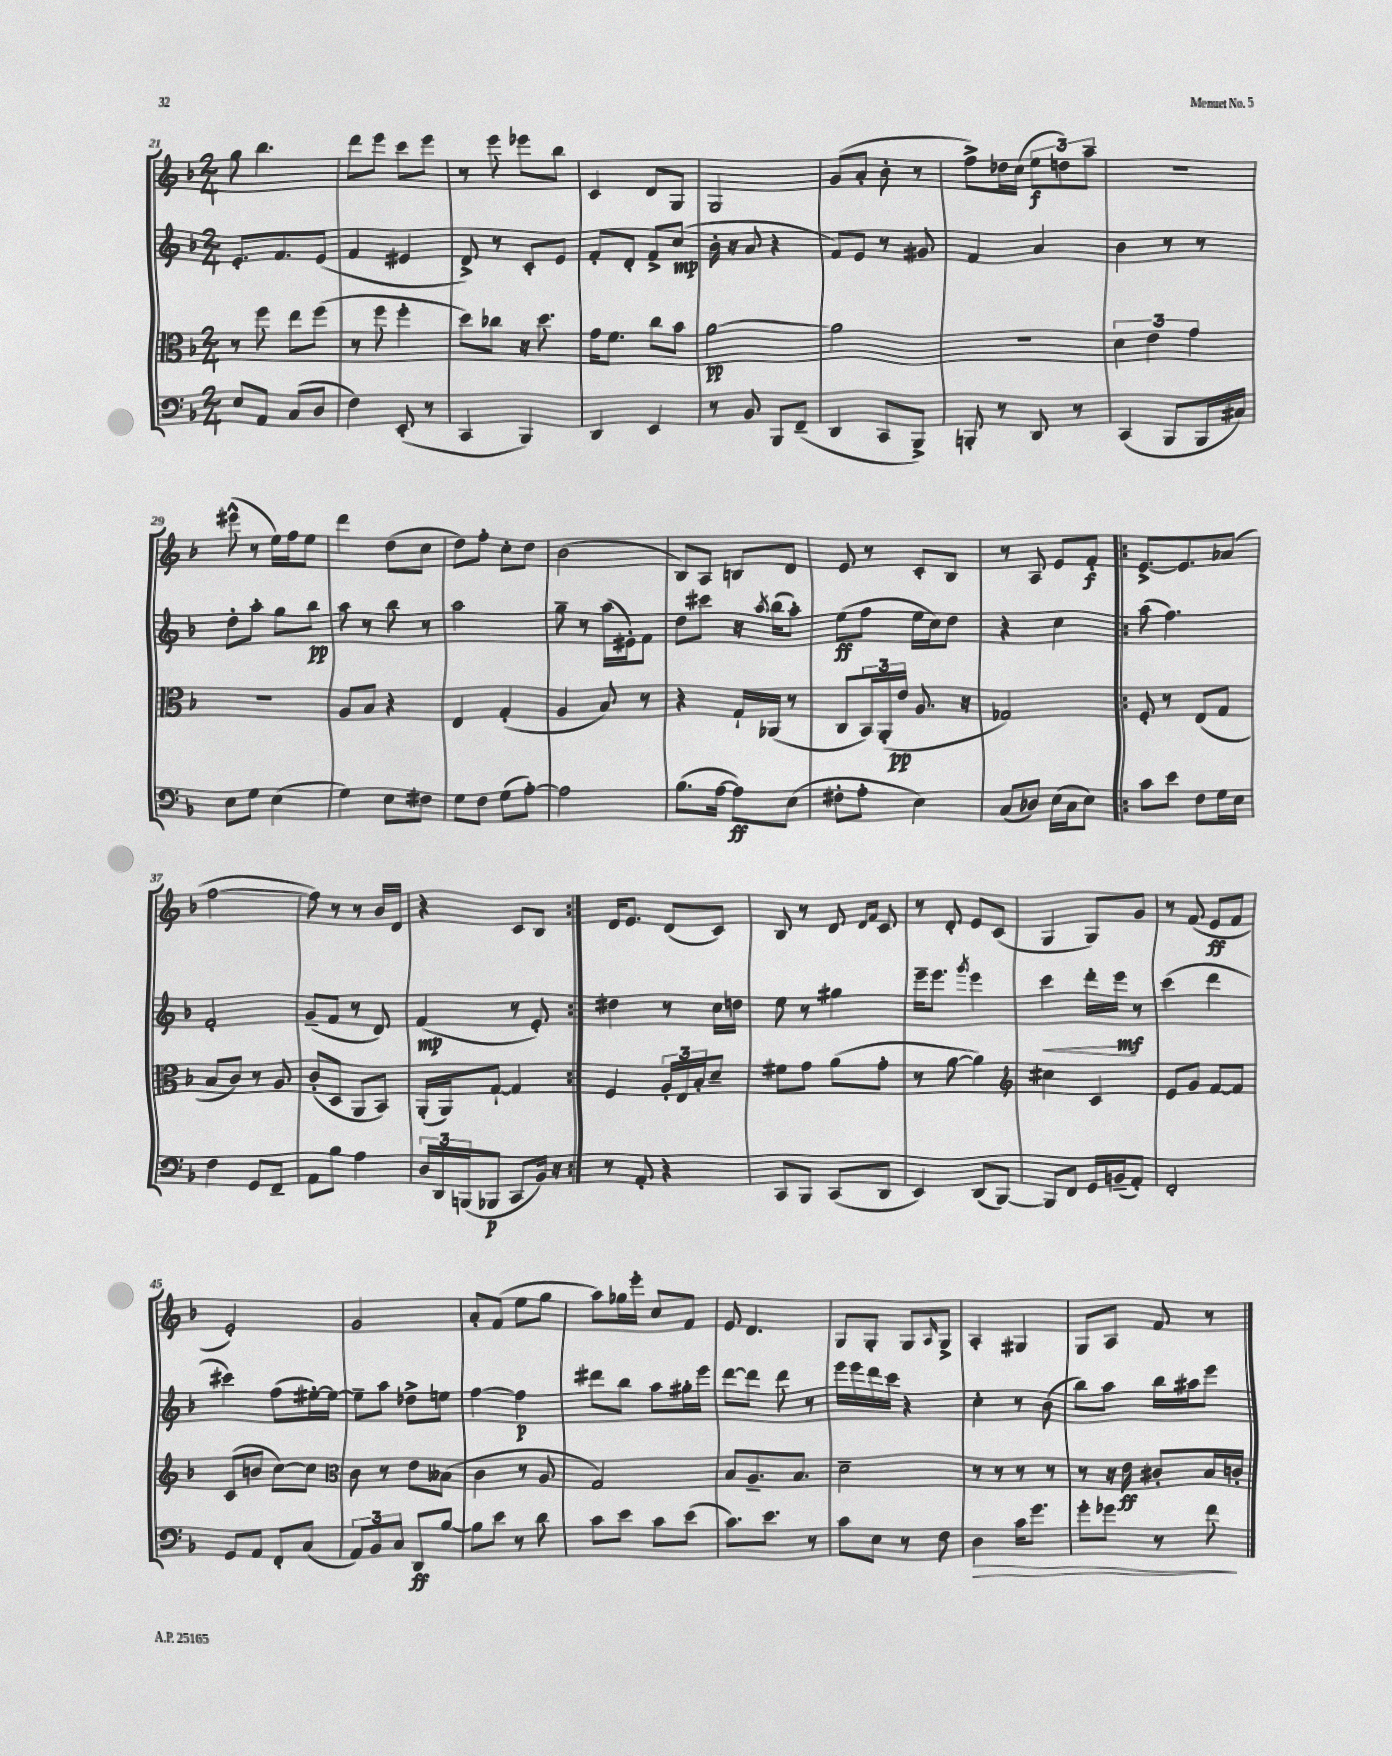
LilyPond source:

<<
\new StaffGroup <<
\new Staff = "s0" {
    \clef treble \key f \major \numericTimeSignature \time 2/4
    g''8 bes''4. |
    d'''8 e'''8 c'''8 e'''8 |
    r8 e'''8 ees'''8 bes''8 |
    c'4 d'8 g8 |
    g2 |
    g'8( a'8-. bes'8-. r8 |
    f''8->) des''16 c''16( \tuplet 3/2 { e''8\f d''8) a''8-- } |
    R2 |
    eis'''8-^( r8 e''16) f''16 e''8 |
    d'''4 d''8( c''8 |
    d''8) f''8-. c''8-. d''8 |
    bes'2( |
    bes8) a8 b8 d'8 |
    e'8 r8 c'8-. bes8 |
    r8 a8 e'8 f'8-.\f |
    \repeat volta 2 { e'8.~-> e'8. aes'8( |
    f''2~ |
    f''8) r8 r8 bes'16 d'16 |
    r4 c'8 bes8 | }
    d'16 e'8. d'8( c'8) |
    bes8 r8 d'8 \grace { d'16 f'16 } c'8 |
    r8 d'8-. e'8 c'8( |
    g4 g8) g'8 |
    r8 f'8( e'8\ff f'8 |
    e'2-.) |
    g'2 |
    a'8-. f'8( e''8 g''8 |
    a''8) ges''16 e'''16-. c''8 f'8 |
    e'8 d'4. |
    g8 g8-. g8 \grace { a16 } g8-> |
    a4-. gis4 |
    g8 a8 f'8 r8 \bar "|." |
}
\new Staff = "s1" {
    \clef treble \key f \major \numericTimeSignature \time 2/4
    e'8.-. f'8. e'8( |
    f'4 eis'4 |
    d'8->) r8 c'8-. e'8 |
    f'8-. d'8-. f'8-> c''8\mp( |
    bes'16-. r16 a'8 r4 |
    f'8) e'8 r8 gis'8 |
    f'4 a'4 |
    bes'4 r8 r8 |
    d''8-. a''8-. g''8 bes''8\pp |
    a''8 r8 bes''8 r8 |
    a''2 |
    g''8-- r8 a''16( eis'16-.) f'8 |
    d''8 cis'''8 r16 \acciaccatura { a''8 } bes''16( a''8-.) |
    e''8\ff( f''8 e''16 c''16) d''8 |
    r4 c''4 |
    \repeat volta 2 { a''8( f''4.) |
    f'2-. |
    g'8--( f'8 r8 d'8) |
    f'4\mp( r8 e'8-.) | }
    dis''4 r8 c''16 d''16 |
    e''8 r8 gis''4 |
    e'''16-- e'''8. \acciaccatura { g'''8 } e'''4 |
    c'''4\< d'''16-. e'''16\mf\! r8 |
    c'''4( d'''4 |
    cis'''4) f''8( eis''16~-.) eis''16~ |
    eis''8-- a''8 des''8-> e''8 |
    f''4~ f''4\p |
    dis'''8 bes''8 a''8 gis''16-. e'''16 |
    d'''8~ d'''8 d'''8 r8 |
    e'''16 e'''16 d'''16 c'''16 r4 |
    c''4-. r8 bes'8( |
    bes''8) a''8 bes''16 ais''16 e'''8 \bar "|." |
}
\new Staff = "s2" {
    \clef alto \key f \major \numericTimeSignature \time 2/4
    r8 f''8 e''8 f''8( |
    r8 f''8 f''4-. |
    d''8) ces''8 r16 d''8. |
    g'16 f'8. c''8 bes'8 |
    a'2~\pp |
    a'2 |
    r2 |
    \tuplet 3/2 { d'4 e'4 g'4 } |
    r2 |
    a8 bes8 r4 |
    e4 g4-.( |
    a4 bes8) r8 |
    r4 g16-! aes,16( r8 |
    c8 \tuplet 3/2 { bes,16) a,16-.( e'16\pp } a8. r16 |
    ges2) |
    \repeat volta 2 { f8-. r8 e8( g8 |
    bes8 c'8) r8 a8 |
    c'8-.( d8 a,8 bes,8) |
    a,16-.( a,16) g8~-! g4 | }
    f4 \tuplet 3/2 { a16-. e16 bes16-. } d'8-- |
    fis'8 g'8 a'8( g'8-. |
    r8 a'8~ a'4) |
    \clef treble cis''4 c'4 |
    e'8 g'8 f'8~ f'8 |
    c'8( b'8 c''8~) c''8 |
    \clef alto c'8 r8 e'8 beses8( |
    c'4 r8 a8 |
    g2) |
    bes8 a8.-- bes8. |
    d'2-- |
    r8 r8 r8 r8 |
    r8 r16 e'16\ff cis'8-. bes16 c'16-. \bar "|." |
}
\new Staff = "s3" {
    \clef bass \key f \major \numericTimeSignature \time 2/4
    e8 a,8 c8( d8 |
    f4) e,8-.( r8 |
    c,4 bes,,4) |
    d,4 e,4 |
    r8 bes,8 bes,,8 f,8--( |
    d,4 c,8 bes,,8->) |
    b,,8-. r8 d,8 r8 |
    c,4( bes,,8 bes,,16 cis16) |
    e8 g8 e4( |
    g4) e8 fis8 |
    g8 f8 g8( a8~-.) |
    a2 |
    bes8.( a16~ a8\ff) e8( |
    fis8-. a8-. e4) |
    c8( des8) e16( c16 e8) |
    \repeat volta 2 { c'8 e'8 f8 g16 e16 |
    f4 g,8 f,8-- |
    a,8 bes8 a4 |
    \tuplet 3/2 { d16 d,16 b,,16( } bes,,8\p c,8 bes,16) r16 | }
    r8 a,8-. r4 |
    c,8 bes,,8 c,8( d,8 |
    e,4) d,8( bes,,8~) |
    bes,,8 f,8 g,16 b,16--( a,8-.) |
    f,2-. |
    g,8 a,8 f,8-. c8( |
    \tuplet 3/2 { a,8) bes,8 c8 } d,8\ff bes8~ |
    bes8 e'8 r8 d'8 |
    c'8 e'8 c'8 e'8( |
    c'8.) e'8. r8 |
    c'8 e8 r8 f8 |
    d4\> c'16 g'8. |
    g'8-. ges'8 r8 f'8\! \bar "|." |
}
>>
>>
\layout { \context { \Score currentBarNumber = #21 } }
